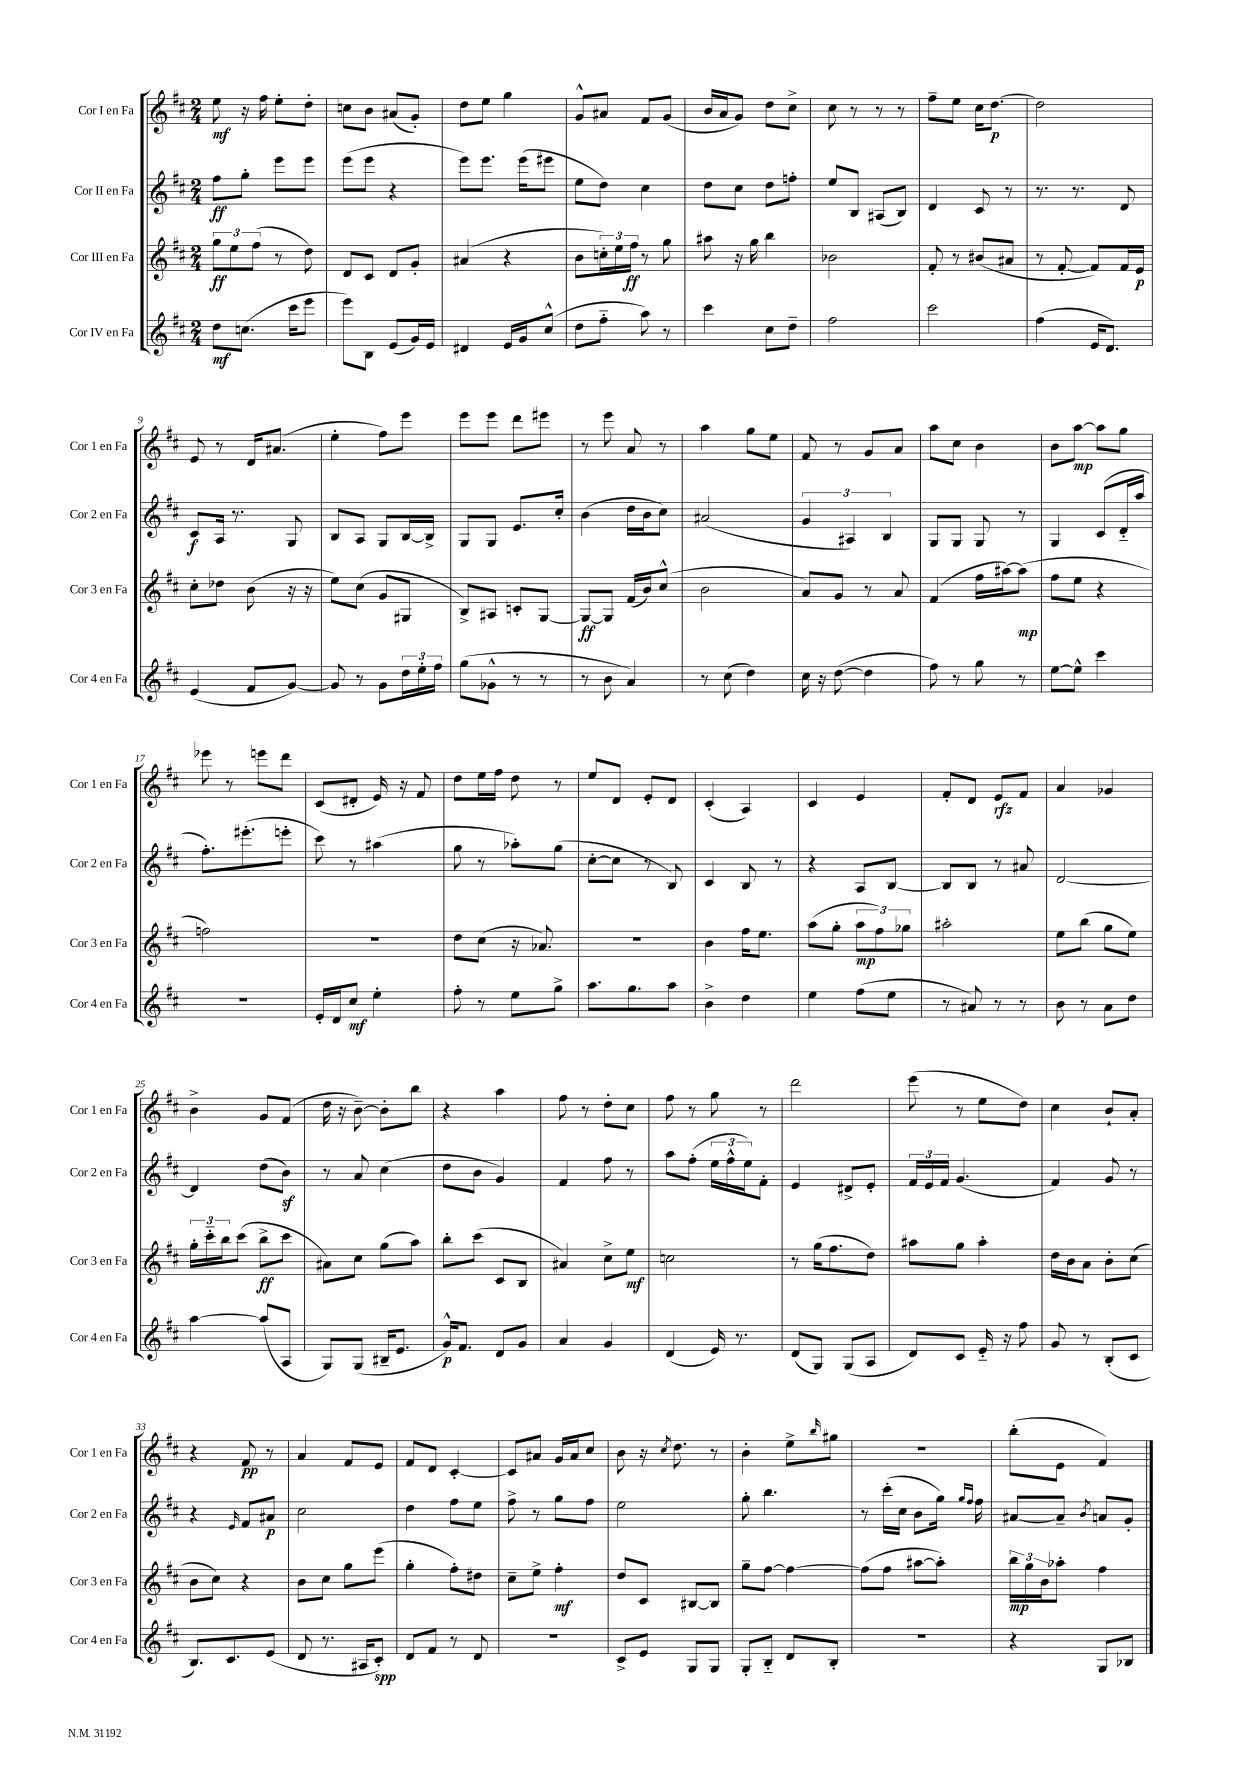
<<
\new StaffGroup <<
\new Staff = "s0" \with { instrumentName = "Cor I en Fa" shortInstrumentName = "Cor 1 en Fa" } {
    \clef treble \key d \major \numericTimeSignature \time 2/4
    e''8\mf r16 fis''16 e''8-. d''8-. |
    c''8 b'8 ais'8( g'8-.) |
    d''8 e''8 g''4 |
    g'8-^ ais'8 fis'8 g'8( |
    b'16 a'16 g'8) d''8 cis''8-> |
    cis''8 r8 r8 r8 |
    fis''8-- e''8 cis''16 d''8.~\p |
    d''2 |
    e'8 r8 d'16 ais'8.( |
    e''4-. fis''8) e'''8 |
    e'''8 e'''8 d'''8 eis'''8 |
    r8 e'''8 a'8 r8 |
    a''4 g''8 e''8 |
    fis'8 r8 g'8 a'8 |
    a''8 cis''8 b'4 |
    b'8 a''8~\mp a''8 g''8 |
    ees'''8 r8 e'''8 d'''8 |
    cis'8( dis'8-. e'16) r16 fis'8 |
    d''8 e''16 fis''16 d''8 r8 |
    e''8 d'8 e'8-. d'8 |
    cis'4-.( a4) |
    cis'4 e'4 |
    fis'8-. d'8 e'8\rfz fis'8 |
    a'4 ges'4 |
    b'4-> g'8 fis'8( |
    d''16 r16 b'8~--) b'8-. b''8 |
    r4 a''4 |
    fis''8 r8 d''8-. cis''8 |
    fis''8 r8 g''8 r8 |
    d'''2 |
    e'''8( r8 e''8 d''8) |
    cis''4 b'8-! a'8-. |
    r4 fis'8\pp r8 |
    a'4 fis'8 e'8 |
    fis'8 d'8 cis'4~-. |
    cis'8 ais'8 g'16 ais'16 cis''8 |
    b'8 r16 \acciaccatura { cis''8 } d''8. r8 |
    b'4-. e''8-> \grace { b''16 } gis''8 |
    R2 |
    b''8-.( e'8 fis'4) \bar "|." |
}
\new Staff = "s1" \with { instrumentName = "Cor II en Fa" shortInstrumentName = "Cor 2 en Fa" } {
    \clef treble \key d \major \numericTimeSignature \time 2/4
    fis''8\ff g''8-. e'''8 e'''8 |
    e'''8( e'''8 r4 |
    e'''8) e'''8. e'''16( eis'''8 |
    e''8 d''8) cis''4 |
    d''8 cis''8 d''8 f''8-. |
    e''8 b8 ais8( b8) |
    d'4 cis'8 r8 |
    r8. r8. d'8 |
    cis'8\f a16 r8. g8 |
    b8 a8 g8 b16~ b16-> |
    g8 g8 e'8. cis''16-. |
    b'4( d''16 b'16 cis''8) |
    ais'2( |
    \tuplet 3/2 { g'4 ais4) b4 } |
    g8 g8 g8 r8 |
    g4 cis'8( d'16-_ a''16 |
    fis''8.-.) eis'''8.-.( e'''8-. |
    cis'''8) r8 ais''4( |
    g''8 r8 aes''8-.) g''8( |
    cis''8~-. cis''8 r8 b8) |
    cis'4 b8 r8 |
    r4 a8 b8~ |
    b8 b8 r8 ais'8 |
    d'2~ |
    d'4 d''8( b'8\sf) |
    r8 a'8 cis''4( |
    d''8 b'8 g'4) |
    fis'4 fis''8 r8 |
    a''8 fis''8-.( \tuplet 3/2 { e''16 fis''16-^ e''16) } fis'8-. |
    e'4 dis'8-> e'8-. |
    \tuplet 3/2 { fis'16 e'16 fis'16 } g'4.( |
    fis'4) g'8 r8 |
    r4 \grace { e'16 } fis'8 ais'8\p |
    cis''2 |
    d''4 fis''8 e''8 |
    fis''8-> r8 g''8 fis''8 |
    e''2 |
    g''8-. b''4. |
    r8 cis'''16-.( cis''16 b'8 g''16) \grace { g''16 fis''16 } fis''16 |
    ais'8~ ais'8-- \acciaccatura { b'8 } a'8 g'8-. \bar "|." |
}
\new Staff = "s2" \with { instrumentName = "Cor III en Fa" shortInstrumentName = "Cor 3 en Fa" } {
    \clef treble \key d \major \numericTimeSignature \time 2/4
    \tuplet 3/2 { g''8\ff e''8 fis''8( } r8 d''8) |
    d'8 cis'8 d'8 g'8-. |
    ais'4( r4 |
    b'8 \tuplet 3/2 { c''16-.) e''16 fis''16\ff } r8 g''8 |
    ais''8 r16 g''16 b''4 |
    bes'2 |
    fis'8-. r8 bis'8( ais'8 |
    r8 fis'8~-. fis'8) fis'16 e'16\p |
    cis''8-. des''8 b'8( r16 r16 |
    e''8) cis''8( g'8 gis8 |
    b8->) ais8 c'8-. g8~ |
    g8~\ff g8 fis'16( b'16) cis''8-^( |
    b'2 |
    a'8) g'8 r8 a'8 |
    fis'4( fis''16 ais''16~) ais''8\mp( |
    fis''8 e''8 r4 |
    f''2) |
    R2 |
    d''8 cis''8( r16 aes'8.) |
    R2 |
    b'4 fis''16 e''8. |
    a''8( g''8-. \tuplet 3/2 { a''8\mp fis''8) ges''8 } |
    ais''2-. |
    e''8 b''8( g''8 e''8) |
    \tuplet 3/2 { g''16-. cis'''16-_ b''16 } cis'''8( b''8->\ff cis'''8 |
    ais'8) cis''8 g''8( a''8) |
    b''8-. cis'''8( cis'8 b8 |
    ais'4) cis''8-> e''8\mf |
    c''2 |
    r8 g''16( fis''8. d''8) |
    ais''8 g''8 ais''4-. |
    d''16 b'16 a'8 b'8-. cis''8( |
    b'8 cis''8) r4 |
    b'8 cis''8 g''8 e'''8( |
    g''4-. fis''8-.) dis''8 |
    cis''8-- e''8-> fis''4-.\mf |
    d''8 cis'8 bis8~ bis8 |
    g''8-- fis''8~ fis''4~ |
    fis''8( fis''8 ais''8~ ais''8-.) |
    \tuplet 3/2 { b''16\mp g''16 b'16 } aes''8-. fis''4 \bar "|." |
}
\new Staff = "s3" \with { instrumentName = "Cor IV en Fa" shortInstrumentName = "Cor 4 en Fa" } {
    \clef treble \key d \major \numericTimeSignature \time 2/4
    d''8\mf c''8.( cis'''16 e'''8 |
    e'''8) b8 e'8( g'16) e'16 |
    dis'4 e'16 g'16 cis''8-^( |
    d''8 fis''8-_ a''8) r8 |
    cis'''4 cis''8 d''8-- |
    fis''2 |
    cis'''2 |
    fis''4( e'16 d'8.) |
    e'4( fis'8 g'8~) |
    g'8 r8 g'8 \tuplet 3/2 { d''16 e''16-. fis''16 } |
    g''8( ges'8-^ r8 r8 |
    r8 b'8 a'4) |
    r8 cis''8( d''4) |
    cis''16 r16 d''8~( d''4 |
    fis''8) r8 g''8 r8 |
    e''8~ e''8-^ cis'''4 |
    r2 |
    e'16-. d'16 cis''8\mf e''4-. |
    fis''8-. r8 e''8 g''8-> |
    a''8. g''8. a''8 |
    b'4-> d''4 |
    e''4 fis''8( e''8 |
    r8 ais'8) r8 r8 |
    b'8 r8 a'8 d''8 |
    a''4~ a''8( a8 |
    g8) g8( bis16-- e'8. |
    g'16-^\p) fis'8. d'8 g'8 |
    a'4 g'4 |
    d'4( e'16) r8. |
    d'8( g8) g8( a8 |
    d'8) cis'8 e'16-_ r16 fis''8 |
    g'8 r8 b8-.( cis'8 |
    b8.) cis'8. e'8( |
    d'8 r8. ais16 cis'8-.\spp) |
    d'8 fis'8 r8 d'8 |
    r2 |
    cis'8-> e'8 g8 g8 |
    g8-. b8-_ d'8 b8-. |
    r2 |
    r4 g8 bes8 \bar "|." |
}
>>
>>
